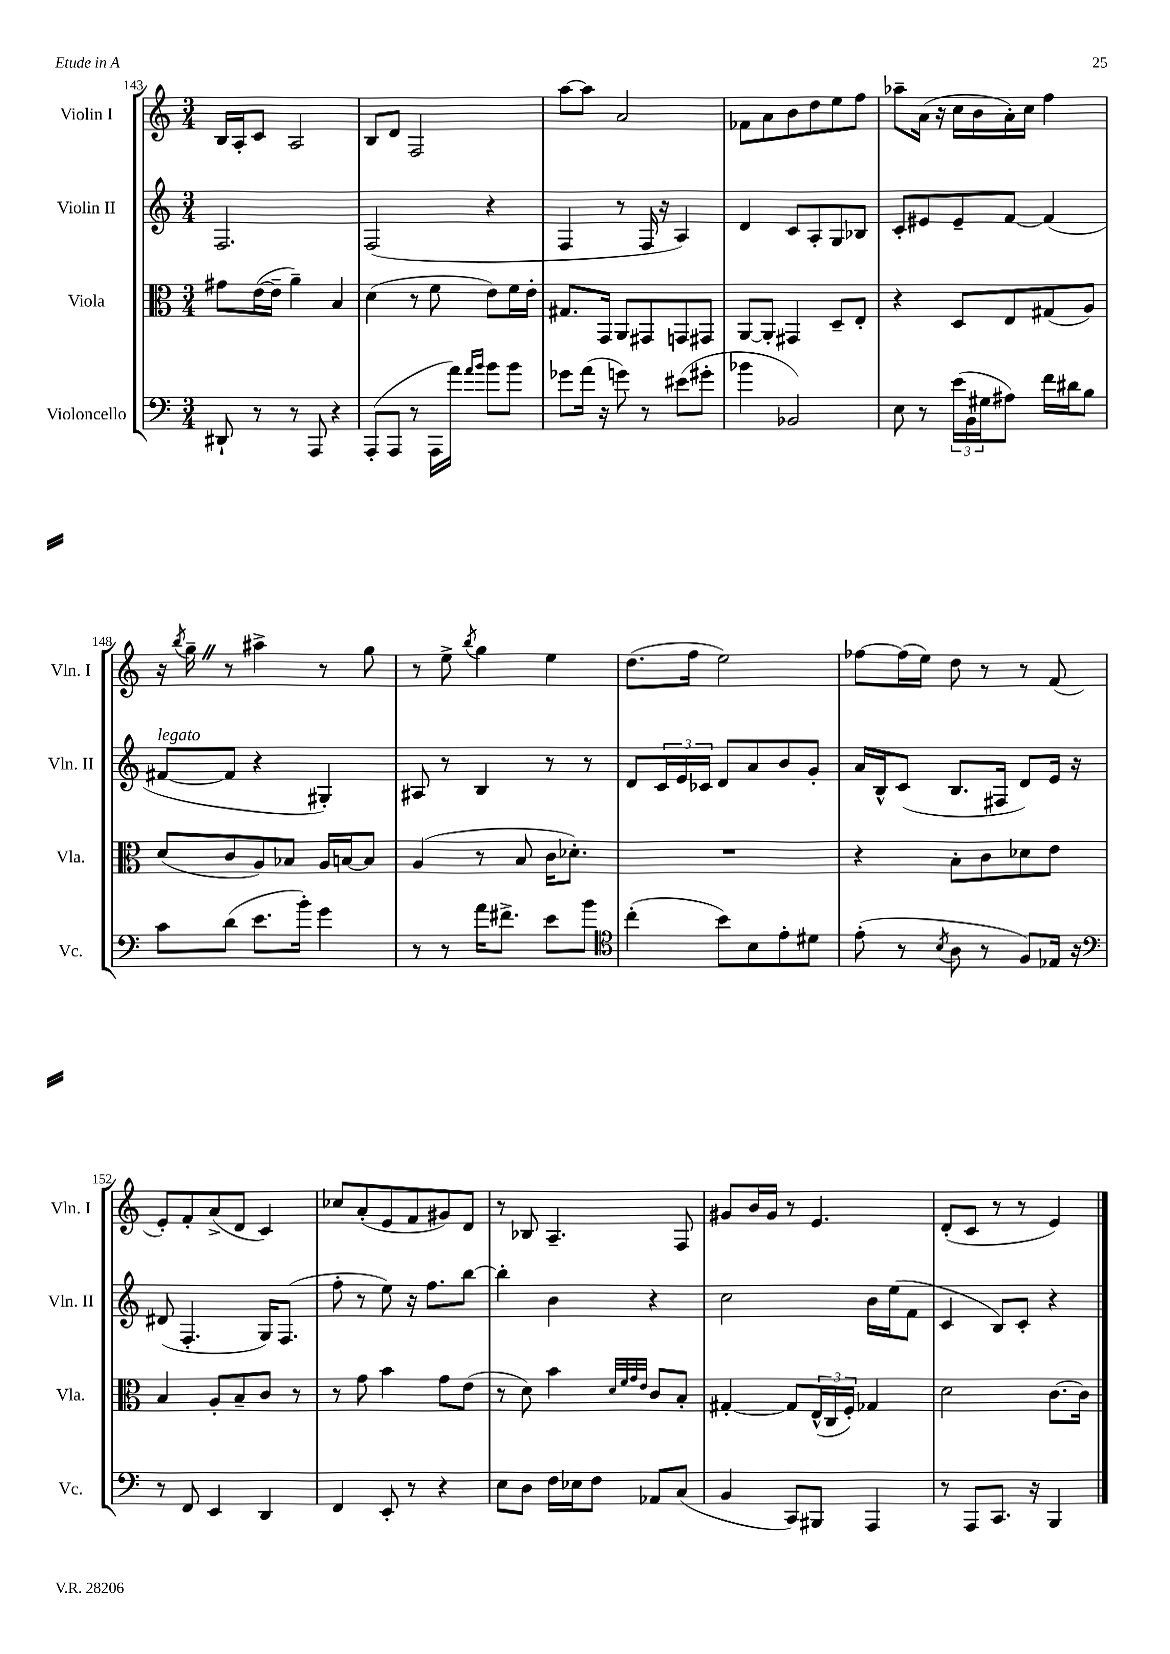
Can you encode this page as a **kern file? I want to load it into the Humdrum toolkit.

**kern	**kern	**kern	**kern
*part4	*part3	*part2	*part1
*staff4	*staff3	*staff2	*staff1
*I"Violoncello	*I"Viola	*I"Violin II	*I"Violin I
*I'Vc.	*I'Vla.	*I'Vln. II	*I'Vln. I
*clefF4	*clefC3	*clefG2	*clefG2
*k[]	*k[]	*k[]	*k[]
*M3/4	*M3/4	*M3/4	*M3/4
=143	=143	=143	=143
8DD#X`/	8g#X\L	2.F/	16B/LL
.	.	.	16A'/J
8r	([16e\L	.	8c/J
.	16e~\JJ]	.	.
8r	4a~\)	.	2A/
8AAA/	.	.	.
4r	4B/	.	.
=144	=144	=144	=144
(8AAA'/L	(4d\	(2F/	8B/L
8AAA/J	.	.	8d/J
8r	8r	.	2F/
16AAA\LL	8f\	.	.
16a\JJ)	.	.	.
16qqa/LL	.	.	.
16qqb/JJ	.	.	.
8b\L	8e\L)	4r	.
8b\J	16f\L	.	.
.	16e'\JJ	.	.
=145	=145	=145	=145
8g-X\L	8.G#X/L	4F/	[8aa\L
(16a\Jk	.	.	8aa\J]
16r	16GG/Jk	.	.
8gn\)	8AA/L	8r	2a/
8r	8GG#X/	16F/	.
.	.	16r	.
(8e#X\L	8GGn/	4A/)	.
8g#X'\J	8GG#X/J	.	.
=146	=146	=146	=146
4b-X\	[8AA/L	4d/	8f-X\L
.	8AA'/J]	.	8a\
2BB-X/)	4GG#X/	8c/L	8b\
.	.	8A'/	8dd\
.	8D~/L	8G/	8ee\
.	8E'/J	8B-X/J	8ff\J
=147	=147	=147	=147
8E\	4r	8c'/L	8aa-X~\L
8r	.	8e#X/	(16a\Jk
.	.	.	16r
(24e\LL	8D/L	8e#~/	16cc\LL
24BB\	.	.	.
.	.	.	16b\
24G#X\J	.	.	.
8A#X\J)	8E/	[8f/J	16a'\)
.	.	.	16cc\JJ
16f\LL	(8G#X/	(4f/]	4ff\
16d#X\J	.	.	.
8B\J	8A/J)	.	.
!!LO:LB:g=z
=148	=148	=148	=148
!	!	!LO:TX:a:i:t=legato	!
8c\L	(8d/L	[8f#X/L	16r
.	.	.	8qbb/
.	.	.	16gg~Z\
(8d\J	8c/	8f#/J]	8r
8.e\L	8A/)	4r	4aa#X^\
.	8B-X/J	.	.
16b'\Jk)	.	.	.
4g\	16A/LL	4G#X'/)	8r
.	[16Bn/J	.	.
.	8B/J]	.	8gg\
=149	=149	=149	=149
8r	(4A/	8A#X/	8r
8r	.	8r	8ee^\
.	.	.	8qbb/
16a\KL	8r	4B/	4gg\
8.f#X^\J	.	.	.
.	8B/	.	.
8e\L	16c\KL	8r	4ee\
.	8.d-X'\J)	.	.
8b\J	.	8r	.
=150	=150	=150	=150
*clefC4	*	*	*
(4cc'\	2.r	8d/L	(8.dd\L
.	.	24c/L	.
.	.	24e/	.
.	.	.	16ff\Jk
.	.	24c-X/JJ	.
8b\L)	.	8d/L	2ee\)
8B\	.	8a/	.
8e'\	.	8b/	.
8d#X\J	.	8g'/J	.
=151	=151	=151	=151
(8e'\	4r	16a/LL	[8ff-X\L
.	.	16B^^/J	.
8r	.	(8c/J	(16ff-\L]
.	.	.	16ee\JJ)
8qB/	.	.	.
8A\	8B'\L	8.B/L	8dd\
8r	8c\	.	8r
.	.	16F#X/Jk	.
8F/L)	8d-X\	8d/L)	8r
16E-X/Jk	8e\J	16e/Jk	(8f/
16r	.	16r	.
!!LO:LB:g=z
=152	=152	=152	=152
*clefF4	*	*	*
8r	4B/	(8d#X/	8e'/L)
8FF/	.	4.F'/	8f'/
4EE/	8A'/L	.	(8a^/
.	8B~/	.	8d/J
4DD/	8c/J	16G/KL)	4c/)
.	.	(8.F/J	.
.	8r	.	.
=153	=153	=153	=153
4FF/	8r	8ff'\	8cc-X/L
.	8g\	8r	(8a'/
8EE'/	4b\	8ee\)	8e/
8r	.	16r	8f/
.	.	8.ff\L	.
4r	8g\L	.	8g#X/)
.	(8e\J	[8bb\J	8d/J
=154	=154	=154	=154
8E\L	8r	4bb'\]	8r
8D\J	8d\)	.	8B-X/
16F\LL	4b\	4b\	4.A~/
16E-X\J	.	.	.
8F\J	.	.	.
.	32qqd/LLL	.	.
.	32qqf/	.	.
.	32qqg/	.	.
.	32qqe/JJJ	.	.
8AA-X/L	8c/L	4r	.
(8C/J	8B'/J	.	8F/
=155	=155	=155	=155
4BB/	[4G#X'/	2cc\	8g#X/L
.	.	.	16b/L
.	.	.	16g#/JJ
8CC/L)	8G#/L]	.	8r
8BBB#X/J	(24E^^/L	.	4.e/
.	24C/	.	.
.	24F'/JJ)	.	.
4AAA/	4G-X/	16b\LL	.
.	.	(16ee\J	.
.	.	8f\J	.
=156	=156	=156	=156
8r	2d\	4c/	(8d'/L
8AAA/L	.	.	8c/J
8.CC/J	.	8B/L)	8r
.	.	8c'/J	8r
16r	.	.	.
4BBB/	[8.c\L	4r	4e/)
.	16c\Jk]	.	.
==	==	==	==
*-	*-	*-	*-
